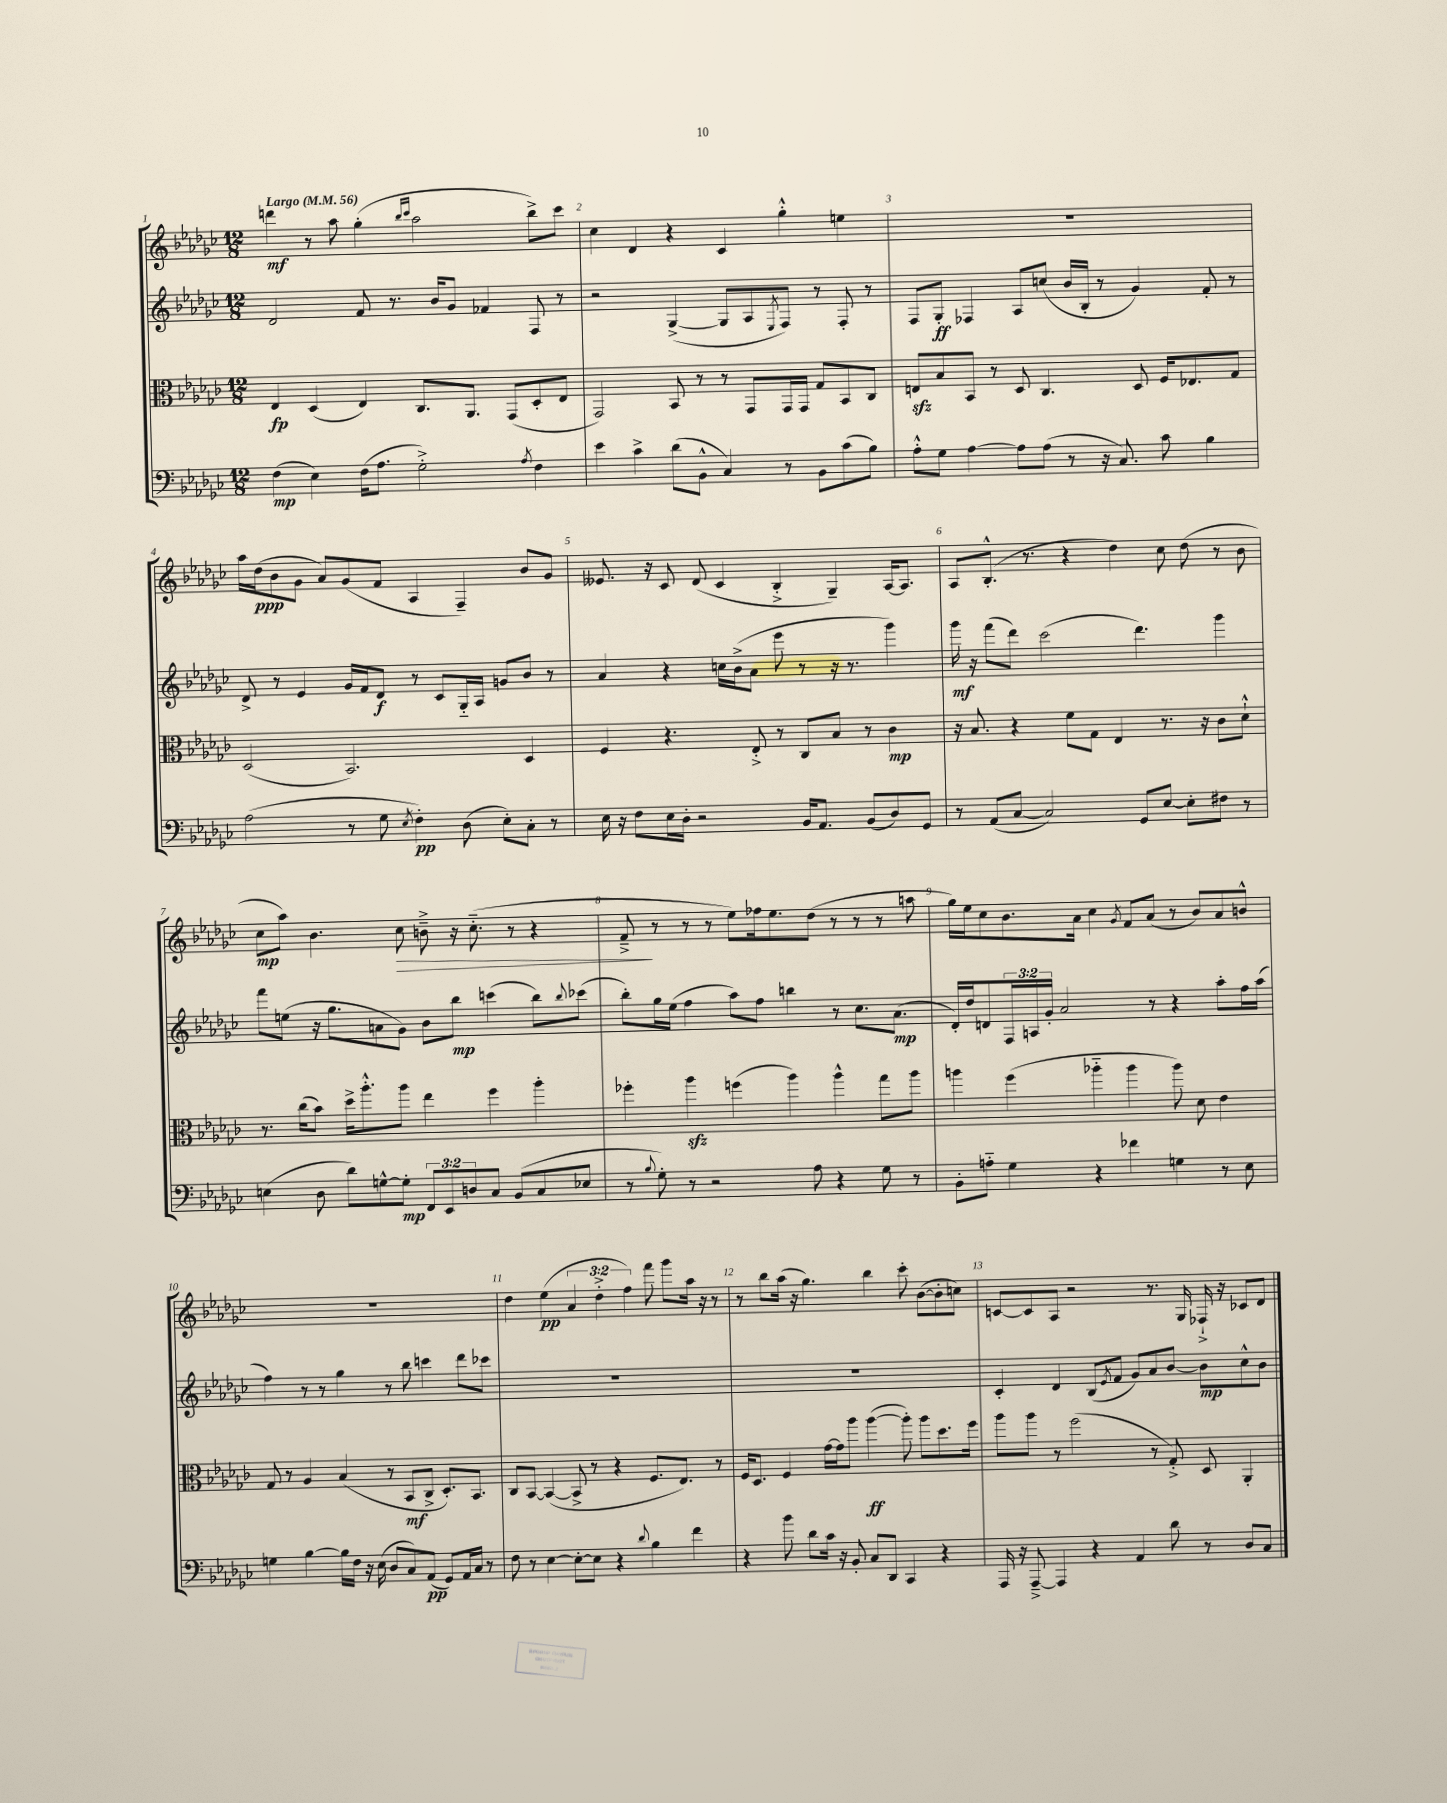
<<
\new StaffGroup <<
\new Staff = "s0" {
    \clef treble \key ges \major \numericTimeSignature \time 12/8 \override Staff.TupletNumber.text = #tuplet-number::calc-fraction-text \tempo "Largo" 4 = 56
    d'''4\mf r8 aes''8 ges''4-.( \grace { bes''16 ces'''16 } aes''2 bes''8->) ces'''8 |
    ces''4 des'4 r4 ces'4 ges''4-.-^ e''4 |
    R1. |
    aes''16 des''16\ppp( bes'8 ges'8 aes'8) ges'8( f'8 aes4 f4--) bes'8 ges'8 |
    eeses'8. r16 ces'8 des'8( ces'4 bes4-.-> ges4--) aes16~ aes8. |
    aes8 bes8.-.-^( r8. r4 des''4) ces''8 des''8( r8 bes'8 |
    ces''8\mp aes''8) bes'4. ces''8\> b'8---> r16 ces''8.-_( r8 r4 |
    f'8--->\! r8 r8 r8 ees''8) fes''16 ees''8. des''8( r8 r8 r8 a''8 |
    ges''16) ees''16 ces''8 bes'8. aes'16 ces''4 \acciaccatura { ges'8 } f'8 aes'8( r8 bes'8) aes'8 b'8-^ |
    R1. |
    des''4 ees''4\pp( \tuplet 3/2 { aes'4 des''4-.-> f''4) } f'''8 ges'''8 aes''16 r16 r8 |
    r8 bes''8 aes''16( r16 ges''4.) bes''4 ces'''8-. bes'8~( bes'8-. c''8) |
    c'8~ c'8 aes8 r2 r8. ges16 fes16-!-> r16 ces'8 des'8 \bar "|." |
}
\new Staff = "s1" {
    \clef treble \key ges \major \numericTimeSignature \time 12/8 \override Staff.TupletNumber.text = #tuplet-number::calc-fraction-text
    des'2 f'8 r8. bes'16 ges'8 fes'4 f8 r8 |
    r2 ges4~->( ges8 aes8 \acciaccatura { ees8 } f8) r8 f8-. r8 |
    f8 ges8-.\ff fes4 aes8 c''8( bes'16 bes16-. r8 ges'4) f'8-. r8 |
    des'8-> r8 ees'4 ges'16 f'16 des'8\f r8 ces'8 ges16-_ aes16 g'8 bes'8 r8 |
    aes'4 r4 c''16 bes'16->( aes'8 ees'''8 r8 r16 r8. ges'''4) |
    ges'''16\mf r16 f'''8( des'''8) ces'''2( des'''4.) ges'''4 |
    f'''8 e''8( r16 ges''8. a'8 ges'8) bes'8 bes''8\mp c'''4( bes''8) \appoggiatura { bes''8 } ces'''8( |
    bes''8-.) ges''16 ees''16( f''4 aes''8) f''8 b''4 r8 ces''8. aes'8.\mp( |
    des'16-.) des''16 d'8 \tuplet 3/2 { f16 a16 ges'16-. } aes'2 r8 r4 aes''8-. f''16 aes''16( |
    f''4) r8 r8 ges''4 r8 bes''8 c'''4 des'''8 ces'''8 |
    R1. |
    R1. |
    ces'4-. des'4 bes8( \acciaccatura { ees'8 } f'8 ges'8) aes'8 bes'8~ bes'8\mp ces''8-^ bes'8 \bar "|." |
}
\new Staff = "s2" {
    \clef alto \key ges \major \numericTimeSignature \time 12/8
    ees4\fp des4( ees4) ces8. aes,8. ges,8( des8-. ees8 |
    ges,2) bes,8 r8 r8 ges,8 ges,16 ges,16 ges8 bes,8 ces8 |
    e8\sfz bes8 bes,8 r8 des8 ces4. des8 f16 ees8. ges8 |
    des2( bes,2.) des4 |
    f4 r4. ees8-.-> r8 ces8 bes8 r8 ces'4\mp |
    r16 bes8. r4 f'8 ges8 ees4 r8. r16 ces'8 des'8-!-^ |
    r8. ces''16( bes'8) des''16-> aes''8.-.-^ aes''8 ees''4 f''4 aes''4-. |
    fes''4-. aes''4\sfz f''4( aes''4) aes''4-^ ges''8 aes''8 |
    a''4 f''4( aes''4-_ aes''4 aes''8) des'8 ees'4 |
    ges8 r8 aes4 bes4( r8 bes,8\mf ces8-> des8.-.) bes,8. |
    ces8 bes,8~ bes,4~( bes,8-> r8 r4 f8. ees8.) r8 |
    f16 des8. f4 ges'16~ ges'16 aes''8 aes''4~\ff( aes''8-.) aes''8 des''8. f''16 |
    aes''8 aes''8 r8 f''2( r8 ges8-.->) des8 aes,4-. \bar "|." |
}
\new Staff = "s3" {
    \clef bass \key ges \major \numericTimeSignature \time 12/8 \override Staff.TupletNumber.text = #tuplet-number::calc-fraction-text
    f4\mp( ees4) f16( aes8. ges2-.->) \acciaccatura { aes8 } f4 |
    ees'4 ces'4-> des'8( bes,8-^ ces4) r8 bes,8 ces'8( bes8) |
    aes8-.-^ ges8 aes4~ aes8 aes8( r8 r16 ces8.) ces'8 bes4 |
    aes2( r8 ges8 \acciaccatura { ees8 } f4-.\pp) des8( ees8-.) ces8-. r8 |
    ees16 r16 f8 ees16 des16-. r2 bes,16 aes,8. bes,8( des8) ges,8 |
    r8 aes,8( ces8~ ces2) ges,8 ees8~ ees8-. fis8 r8 |
    e4( des8 des'8) g8~-^ g8-.\mp \tuplet 3/2 { f,8 ees,8 d8 } ces8 bes,8( ces8 ees8 |
    r8 \appoggiatura { bes8 } ges8-.) r8 r2 aes8 r4 ges8 r8 |
    bes,8-. a8-_ ges4 r4 fes'4 g4 r8 ees8 |
    g4 bes4~ bes16 f16 r16 ees16( des8 ces8) aes,8\pp( ges,8) aes,16 ces16 r8 |
    f8 r8 ees4~ ees8~-. ees8 r4 \appoggiatura { des'8 } bes4 f'4 |
    r4 bes'8 des'8 ces'16 r16 bes,8-. ces8 des,8 ces,4 r4 |
    aes,,16 r16 aes,,8~---> aes,,4 r4 aes,4 des'8 r8 des8 ces8 \bar "|." |
}
>>
>>
\layout { \context { \Score \override BarNumber.break-visibility = ##(#f #t #t) barNumberVisibility = #all-bar-numbers-visible } }
